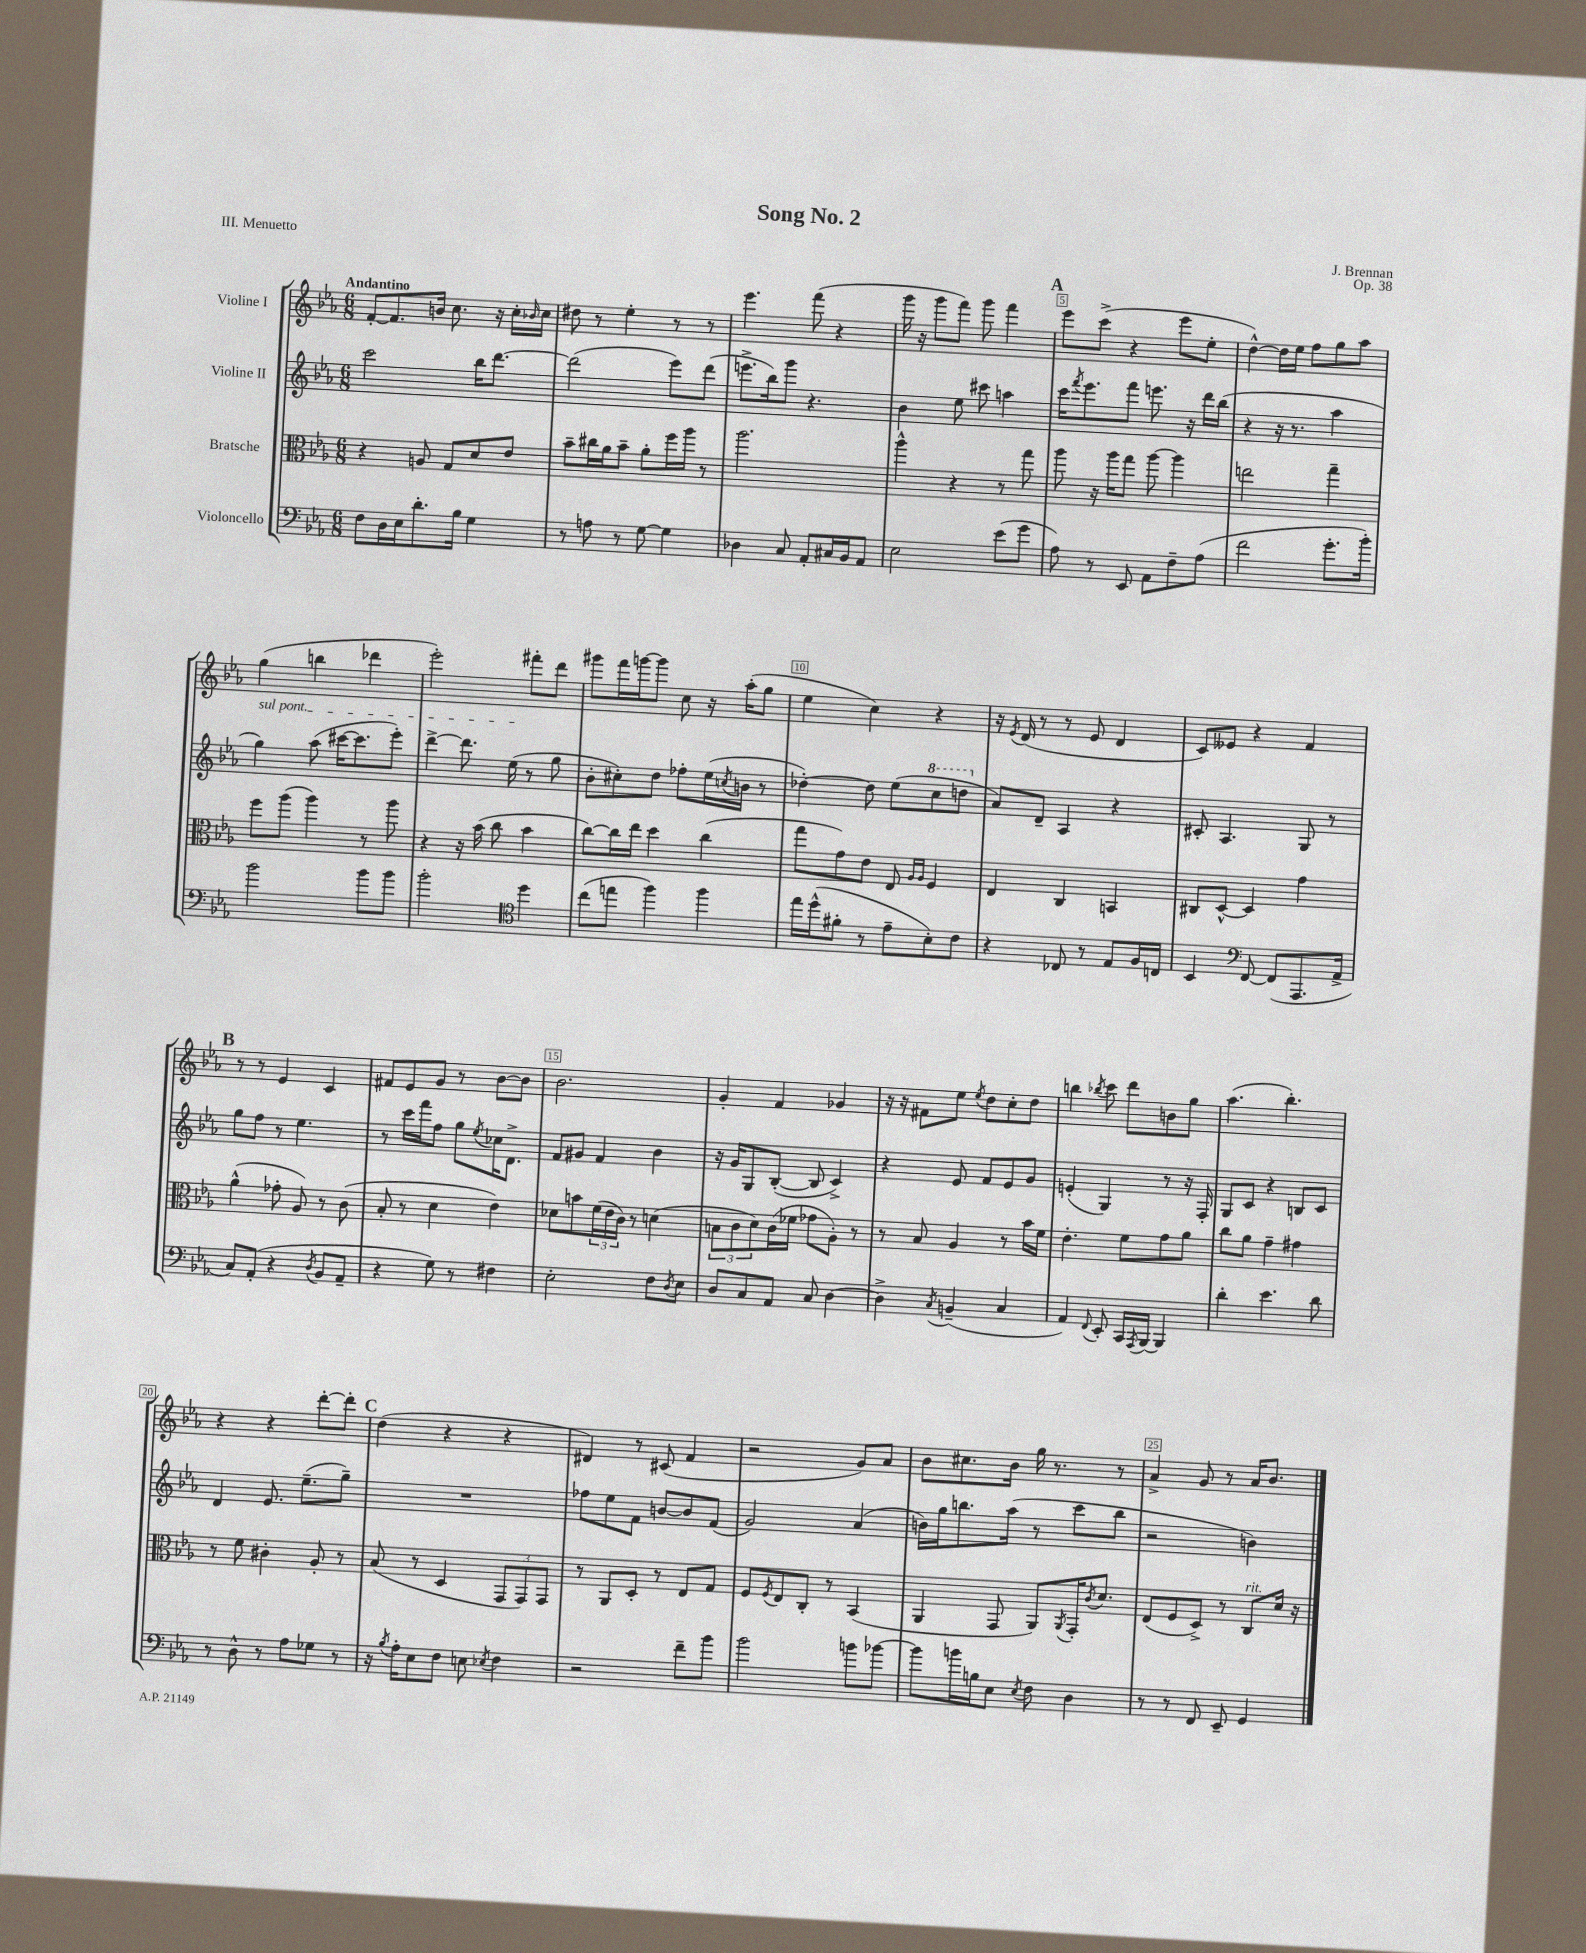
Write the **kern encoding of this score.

**kern	**kern	**kern	**kern
*staff4	*staff3	*staff2	*staff1
*clefF4	*clefC3	*clefG2	*clefG2
*k[b-e-a-]	*k[b-e-a-]	*k[b-e-a-]	*k[b-e-a-]
*M6/8	*M6/8	*M6/8	*M6/8
8F	4r	2ccc	[8f'
16D	.	.	8.f]
16E-	.	.	.
8.d'	8A	.	.
.	.	.	16b
.	8G	.	8.cc
16B-	.	.	.
4G	8d	16bb-	.
.	.	[8.ddd	16r
.	8e-	.	16cc'
.	.	.	16qqb-
.	.	.	16cc
=	=	=	=
8r	8b-~	(2ddd]	8dd#
8A	16cc#	.	8r
.	16a-	.	.
8r	8b-~	.	4ee-'
[8G	8a-'	.	.
4G]	16ff	8eee-)	8r
.	16aa-	.	.
.	8r	(8ddd	8r
=	=	=	=
4D-	2.aa-	8.eee^	4.eee-
.	.	16bb-)	.
8C	.	8ggg	.
8AA-'	.	4.r	(8fff
16C#	.	.	4r
16BB-	.	.	.
8AA-	.	.	.
=	=	=	=
2E-	4aa-^^	4b-	16ggg
.	.	.	16r
.	.	.	8ggg
.	4r	8ee-	8fff)
.	.	8ccc#	8ggg
(8e-	8r	4aa	4fff
8g	8gg	.	.
=	=	=	=
8A-)	8aa-	16ccc	8eee-
.	.	8qfff	.
.	.	8.eee-	.
8r	16r	.	(8ccc^
.	16aa-	.	.
8EE-	8gg	8fff	4r
8AA-	[8aa-	8.eee	.
8F~	4aa-]	.	8eee-
.	.	16r	.
(8A-	.	16ddd	8ee-'
.	.	(16bb-	.
=	=	=	=
2f	2ee	4r	[4dd^^)
.	.	16r	16dd]
.	.	8.r	16ee-
.	.	.	8ff
8.g'	4gg~	4aa-	8gg
.	.	.	8aa-
16b-')	.	.	.
=	=	=	=
2b-	8ff	4gg)	(4gg
.	(8aa-	.	.
.	4aa-)	(8aa-	4bb
.	.	[16ccc#	.
.	.	8.ccc#]	.
8b-	8r	.	4ddd-
8b-	8aa-	8eee-')	.
=	=	=	=
2b-'	4r	[4ddd^	2eee-')
.	16r	8.ddd]	.
.	(16b-	.	.
.	8cc	.	.
.	.	(16ee-	.
*clefC4	*	*	*
4dd	4b-	8r	8fff#'
.	.	8gg	8ddd
=	=	=	=
(8cc	[8cc)	8b-'	8ggg#
8ee	16cc]	8cc#')	16fff
.	16ee-	.	[16ggg
4ff)	4dd	8dd	8ggg]
.	.	8ff-'	8cc
4ff	(4cc	(16ee-	16r
.	.	8qcc	.
.	.	16b	(16aa-'
.	.	8r	8gg
=	=	=	=
16ee-	8gg	[4dd-')	4ee-
(16dd^^	.	.	.
8f#'	8g)	.	.
8r	8e-	8dd-]	4cc)
8e-~	8E-	(8ee-	.
.	16qqA-	.	.
.	16qqA-	.	.
8B-')	4F	8ccc	4r
8c	.	8ddd	.
=	=	=	=
4r	4E-	8a-)	16r
.	.	.	8qe-
.	.	.	(16d
.	.	8d~	8r
8C-	4C	4A-	8r
8r	.	.	8e-
8E-	4BB	4r	4d
16F	.	.	.
16C	.	.	.
=	=	=	=
4BB-	8C#	8c#'	8c)
.	[8D^^	4.A-	8e--
*clefF4	*	*	*
[8FF	4D]	.	4r
(8FF]	.	.	.
8.AAA-	4g	8G	4f
.	.	8r	.
16AA-^	.	.	.
=	=	=	=
8C)	(4a-^^	8gg	8r
(8AA-'	.	8ff	8r
4r	8g-'	8r	4e-
.	8A-)	4.ee-	.
8qD	.	.	.
8BB-	8r	.	4c
8AA-~	(8c	.	.
=	=	=	=
4r	8B-'	8r	8f#
.	8r	16ccc	8e-
.	.	16fff	.
8G)	4d	8ff	8g
8r	.	8gg	8r
.	.	8qee-	.
4F#	4e-)	16cc-	[8b-
.	.	8.d^	.
.	.	.	8b-]
=	=	=	=
2E-'	8d-	8f	2.b-
.	8b	8g#	.
.	(24f	4f	.
.	24e-	.	.
.	24c)	.	.
.	8r	.	.
8F	(4d	4b-	.
8qD	.	.	.
8E-	.	.	.
=	=	=	=
8D	12B	16r	4g'
.	.	16g	.
.	12c	.	.
8C	.	8G	.
.	12d)	.	.
8AA-	(16c	([8B-'	4f
.	16f-	.	.
8C	8g-	8B-]	.
[4D	8A-')	4c^)	4g-
.	8r	.	.
=	=	=	=
4D^]	8r	4r	16r
.	.	.	16r
.	8B-	.	8f#
8qC	.	.	.
(4BB~	4A-	8e-	8ee-
.	.	.	8qee-
.	.	8f	8dd
4C	8r	8e-	8cc'
.	16b-	8g	8dd
.	16f	.	.
=	=	=	=
4AA-)	4.e-'	(4e'	4bb
8qqFF	.	.	8qbb-
8EE-'	.	4G)	8ccc
16CC	8f	.	8ddd
8qAAA-	.	.	.
[16BBB-	.	.	.
4BBB-]	8g	8r	8b
.	8a-	16r	8gg
.	.	16F'	.
=	=	=	=
4d'	8cc	8G	(4.aa-
.	8a-	8c	.
4.e-	4g~	4r	.
.	.	.	4.bb-')
.	4g#	8B	.
8d	.	8c	.
=	=	=	=
8r	8r	4d	4r
8D^^	8f	.	.
8r	4c#'	8.e-	4r
8A-	.	.	.
.	.	(8.ee-~	.
8G-	8A-'	.	[8ddd'
8r	8r	8gg~)	8ddd']
=	=	=	=
16r	(8B-	2.r	(4dd
8qB-	.	.	.
16A-'	.	.	.
8E-	8r	.	.
8F	4D	.	4r
8E	.	.	.
8qE-	.	.	.
4F	12GG	.	4r
.	12GG)	.	.
.	12GG	.	.
=	=	=	=
2r	8r	8ff-	4d#)
.	8AA-	8ee-	.
.	8D'	8f	8r
.	8r	[8b	(8c#
8f~	8E-	8b]	4f
8b-	8G	(8f	.
=	=	=	=
2b-	8F	2g)	2r
.	8qF	.	.
.	8E-	.	.
.	8C'	.	.
.	8r	.	.
8b	(4BB-	(4a-	8g)
[8b-	.	.	8a-
=	=	=	=
8b-]	4AA-	16b)	8b-
.	.	16gg	.
16b	.	8.bb	8.cc#
16B	.	.	.
8E-	8GG	.	.
.	.	(16aa-	16b-
8qE-	.	.	.
8F	8AA-)	8r	16gg
.	.	.	8.r
.	8qAA-	.	.
4D	16GG'	8ccc	.
.	8qc	.	.
.	8.d	.	.
.	.	8bb	8r
=	=	=	=
8r	(8E-	2r	4a-^
8r	8F	.	.
8FF	8D^)	.	8g
8EE-~	8r	.	8r
4GG	8C	4b)	16a-
.	.	.	8.b-
.	16d	.	.
.	16r	.	.
==	==	==	==
*-	*-	*-	*-
